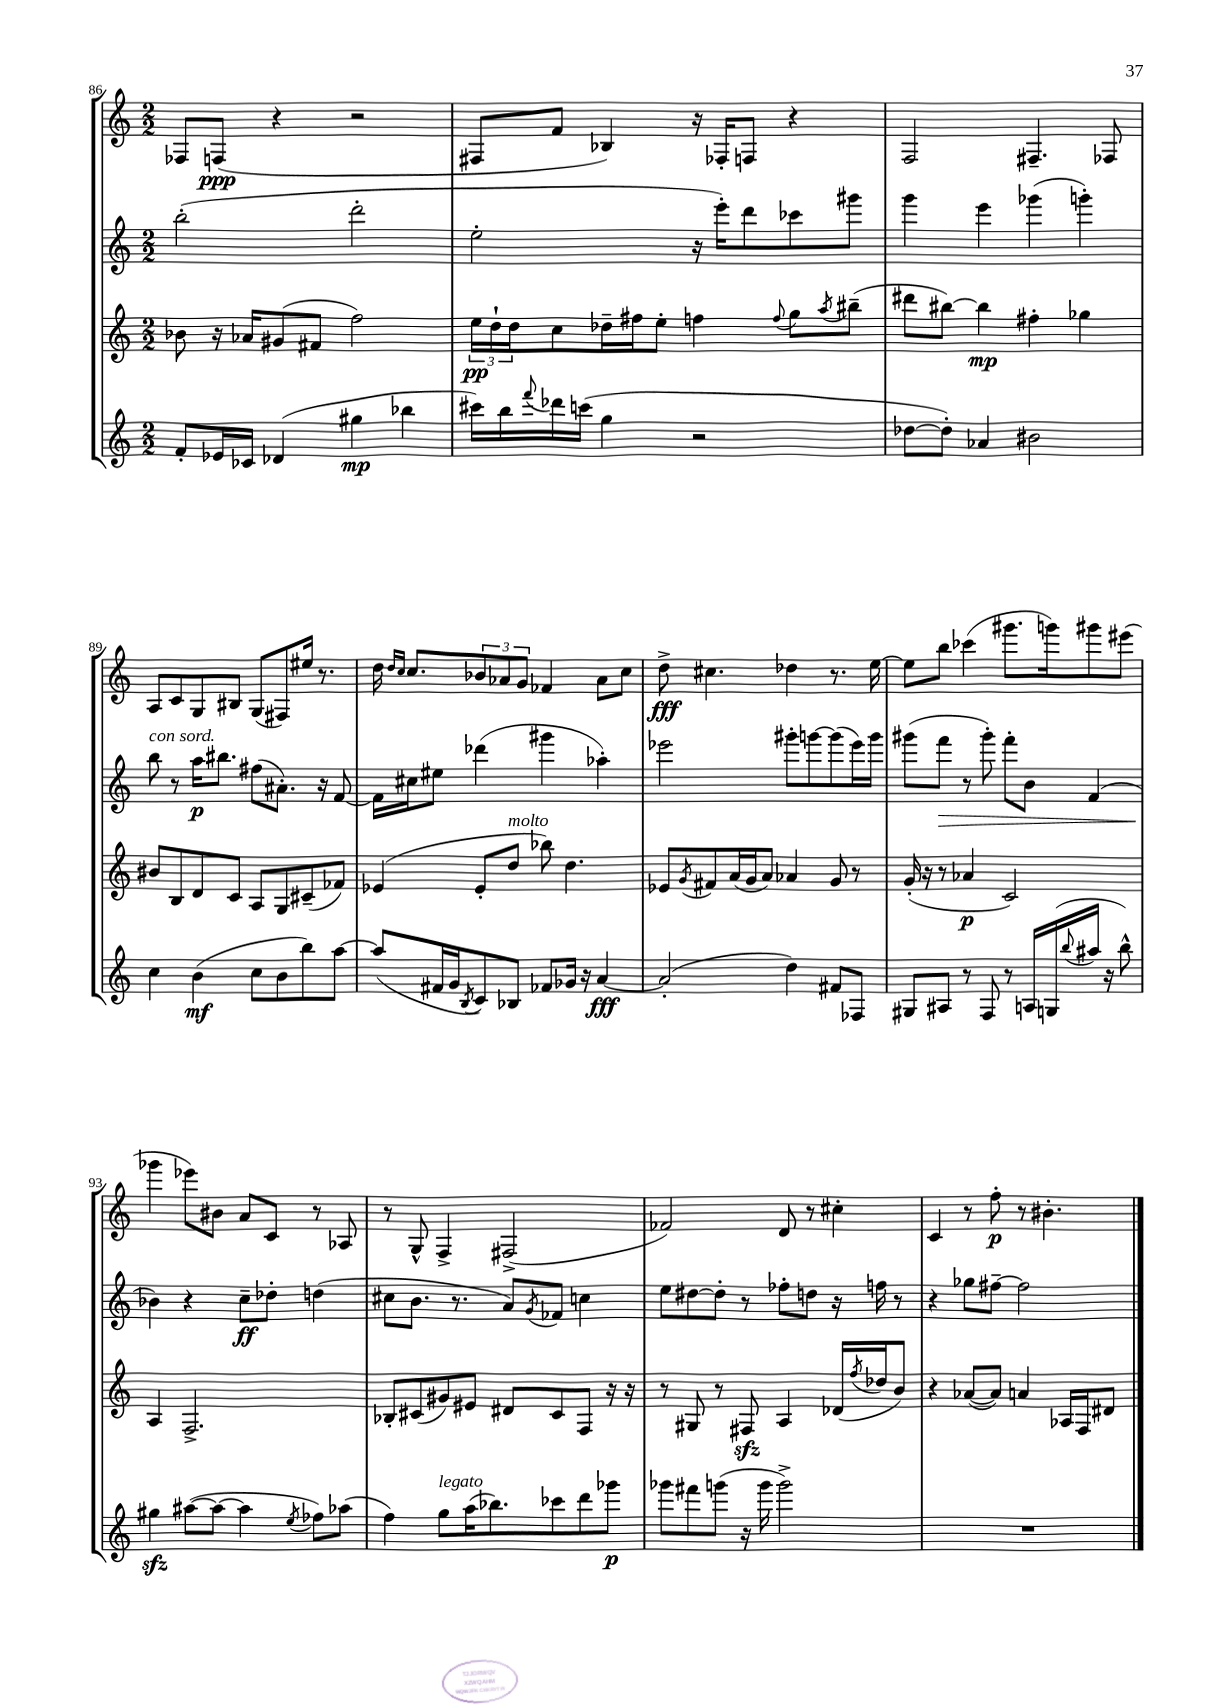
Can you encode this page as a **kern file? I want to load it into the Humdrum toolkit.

**kern	**dynam	**kern	**dynam	**kern	**dynam	**kern	**dynam
*part4	*part4	*part3	*part3	*part2	*part2	*part1	*part1
*staff4	*staff4	*staff3	*staff3	*staff2	*staff2	*staff1	*staff1
*clefG2	*	*clefG2	*	*clefG2	*	*clefG2	*
*k[]	*	*k[]	*	*k[]	*	*k[]	*
*M2/2	*	*M2/2	*	*M2/2	*	*M2/2	*
=86	=86	=86	=86	=86	=86	=86	=86
8f'/L	.	8b-X\	.	(2bb'\	.	8F-X/L	.
16e-X/L	.	16r	.	.	.	(8Fn/J	ppp
16c-X/JJ	.	16a-X/KL	.	.	.	.	.
(4d-X/	.	(8g#X/	.	.	.	4r	.
.	.	8f#X/J	.	.	.	.	.
4gg#X\	mp	2ff\)	.	2ddd'\	.	2r	.
4bb-X\	.	.	.	.	.	.	.
=87	=87	=87	=87	=87	=87	=87	=87
16ccc#X\LL)	.	24ee\LL	pp	2ee'\	.	8F#X/L	.
.	.	24dd`\	.	.	.	.	.
16bb\	.	.	.	.	.	.	.
.	.	24dd\J	.	.	.	.	.
8qqfff/	.	.	.	.	.	.	.
16ddd-X\	.	8cc\	.	.	.	8f/J	.
(16cccn\JJ	.	.	.	.	.	.	.
4gg\	.	16dd-X~\L	.	.	.	4B-X/)	.
.	.	16ff#X\J	.	.	.	.	.
.	.	8ee'\J	.	.	.	.	.
2r	.	4ffn\	.	16r	.	16r	.
.	.	.	.	16eee'\KL)	.	16F-X'/KL	.
.	.	.	.	8ddd\	.	8Fn/J	.
.	.	8qqff/	.	.	.	.	.
.	.	8gg\L	.	8ccc-X\	.	4r	.
.	.	8qaa/	.	.	.	.	.
.	.	(8bb#X~\J	.	8ggg#X\J	.	.	.
=88	=88	=88	=88	=88	=88	=88	=88
[8dd-X\L	.	8ddd#X\L	.	4ggg\	.	2F/	.
8dd-'\J])	.	[8bb#X\J)	.	.	.	.	.
4a-X/	.	4bb#\]	mp	4eee\	.	.	.
2b#X\	.	4ff#X'\	.	(4ggg-X\	.	4.F#X~/	.
.	.	4gg-X\	.	4gggn'\)	.	.	.
.	.	.	.	.	.	8F-X/	.
!!LO:LB:g=z
=89	=89	=89	=89	=89	=89	=89	=89
!	!	!	!	!LO:TX:a:i:t=con sord.	!	!	!
4cc\	.	8b#X/L	.	8bb\	.	8A/L	.
.	.	8B/	.	8r	.	8c/	.
(4b\	mf	8d/	.	16aa\KL	p	8G/	.
.	.	.	.	8.bb#X\J	.	.	.
.	.	8c/J	.	.	.	8B#X/J	.
8cc\L	.	8A/L	.	(8ff#X\L	.	(8G/L	.
8b\	.	8G/	.	8.a#X'\J)	.	8F#X/)	.
8bb\)	.	(8c#X~/	.	.	.	16ee#X/Jk	.
.	.	.	.	16r	.	8.r	.
[8aa\J	.	8f-X/J)	.	[8f/	.	.	.
=90	=90	=90	=90	=90	=90	=90	=90
(8aa/L]	.	(4e-X/	.	16f\LL]	.	16dd\	.
.	.	.	.	.	.	16qqdd/LL	.
.	.	.	.	.	.	16qqcc/JJ	.
.	.	.	.	16cc#X\J	.	8.cc/L	.
16f#X/L	.	.	.	8ee#X\J	.	.	.
16g/J	.	.	.	.	.	.	.
8qB/	.	.	.	.	.	.	.
8c/)	.	8e-'/L	.	(4ddd-X\	.	12b-X/	.
.	.	.	.	.	.	12a-X/	.
!	!	!LO:TX:a:i:t=molto	!	!	!	!	!
8B-X/J	.	8dd/J	.	.	.	.	.
.	.	.	.	.	.	12g/J	.
8f-X/L	.	8bb-X\)	.	4ggg#X\	.	4f-X/	.
16g-X/Jk	.	4.dd\	.	.	.	.	.
16r	.	.	.	.	.	.	.
[4a/	fff	.	.	4aa-X'\)	.	8a-\L	.
.	.	.	.	.	.	8cc\J	.
=91	=91	=91	=91	=91	=91	=91	=91
(2a'/]	.	8e-X/L	.	2eee-X\	.	8dd^\	fff
.	.	8qg/	.	.	.	.	.
.	.	8f#X/	.	.	.	4.cc#X\	.
.	.	(16a/L	.	.	.	.	.
.	.	16g/J	.	.	.	.	.
.	.	8a/J)	.	.	.	.	.
4dd\)	.	4a-X/	.	8ggg#X'\L	.	4dd-X\	.
.	.	.	.	[8gggn\	.	.	.
8f#X/L	.	8g/	.	(8ggg\]	.	8.r	.
8F-X/J	.	8r	.	16eee-\L)	.	.	.
.	.	.	.	16ggg\JJ	.	[16ee\	.
=92	=92	=92	=92	=92	=92	=92	=92
8G#X/L	.	(16g'/	.	(8ggg#X\L	.	8ee\L]	.
.	.	16r	.	.	.	.	.
!	!	!	!	!	!LO:HP:b	!	!
8A#X/J	.	8r	.	8fff\J	>	8bb\J	.
8r	.	4a-X/	p	8r	.	(4ccc-X\	.
8F/	.	.	.	8ggg#'\)	.	.	.
8r	.	2c/)	.	8fff'\L	.	8.ggg#X\L	.
16An/LL	.	.	.	8b\J	.	.	.
(16Gn/	.	.	.	.	.	16gggn\k)	.
8qqbb/	.	.	.	.	.	.	.
16aa#X/JJ	.	.	.	(4f/	.	8ggg#X\	.
16r	.	.	.	.	.	.	.
8bb^^\)	.	.	.	.	.	(8eee#X\J	.
!!LO:LB:g=z
=93	=93	=93	=93	=93	=93	=93	=93
4gg#Xzz\	.	4A/	.	4b-X\)	.	4ggg-X\	.
([8aa#X\L	.	2.F^/	.	4r	]	8eee-X\L)	.
8aa#\J_	.	.	.	.	.	8b#X\J	.
4aa#\]	.	.	.	8cc~\L	ff	8a/L	.
.	.	.	.	8dd-X'\J	.	8c/J	.
8qee/	.	.	.	.	.	.	.
8ff-X\L)	.	.	.	(4ddn\	.	8r	.
(8aa-X\J	.	.	.	.	.	8A-X/	.
=94	=94	=94	=94	=94	=94	=94	=94
4ff\)	.	8B-X'/L	.	8cc#X\L	.	8r	.
.	.	(8c#X/	.	8.b\J	.	8G^^/	.
!LO:TX:a:i:t=legato	!	!	!	!	!	!	!
8gg\L	.	8g#X/)	.	.	.	4F^/	.
.	.	.	.	8.r	.	.	.
(16aa\K	.	8e#X/J	.	.	.	.	.
8.bb-X\)	.	.	.	.	.	.	.
.	.	8d#X/L	.	8a/L)	.	(2F#X^/	.
.	.	.	.	8qg/	.	.	.
8ccc-X\	.	8c#/	.	8f-X/J	.	.	.
8ddd\	.	8F/J	.	4ccn\	.	.	.
8ggg-X\J	p	16r	.	.	.	.	.
.	.	16r	.	.	.	.	.
=95	=95	=95	=95	=95	=95	=95	=95
8ggg-X\L	.	8r	.	8ee\L	.	2f-X/)	.
8fff#X\	.	8G#X/	.	[8dd#X\	.	.	.
(8gggn\J	.	8r	.	8dd#'\J]	.	.	.
16r	.	8F#Xzz/	.	8r	.	.	.
16ggg\	.	.	.	.	.	.	.
2ggg^\)	.	4A/	.	8ff-X'\L	.	8d/	.
.	.	.	.	8ddn\J	.	8r	.
.	.	(16d-X/LL	.	16r	.	4cc#X'\	.
.	.	8qff/	.	.	.	.	.
.	.	16dd-X/J	.	16ffn\	.	.	.
.	.	8b/J)	.	8r	.	.	.
=96	=96	=96	=96	=96	=96	=96	=96
1r	.	4r	.	4r	.	4c/	.
.	.	([8a-X/L	.	8gg-X\L	.	8r	.
.	.	8a-/J])	.	[8ff#X~\J	.	8ff'\	p
.	.	4an/	.	2ff#\]	.	8r	.
.	.	.	.	.	.	4.b#X'\	.
.	.	16A-X/LL	.	.	.	.	.
.	.	16F/J	.	.	.	.	.
.	.	8d#X/J	.	.	.	.	.
==	==	==	==	==	==	==	==
*-	*-	*-	*-	*-	*-	*-	*-
